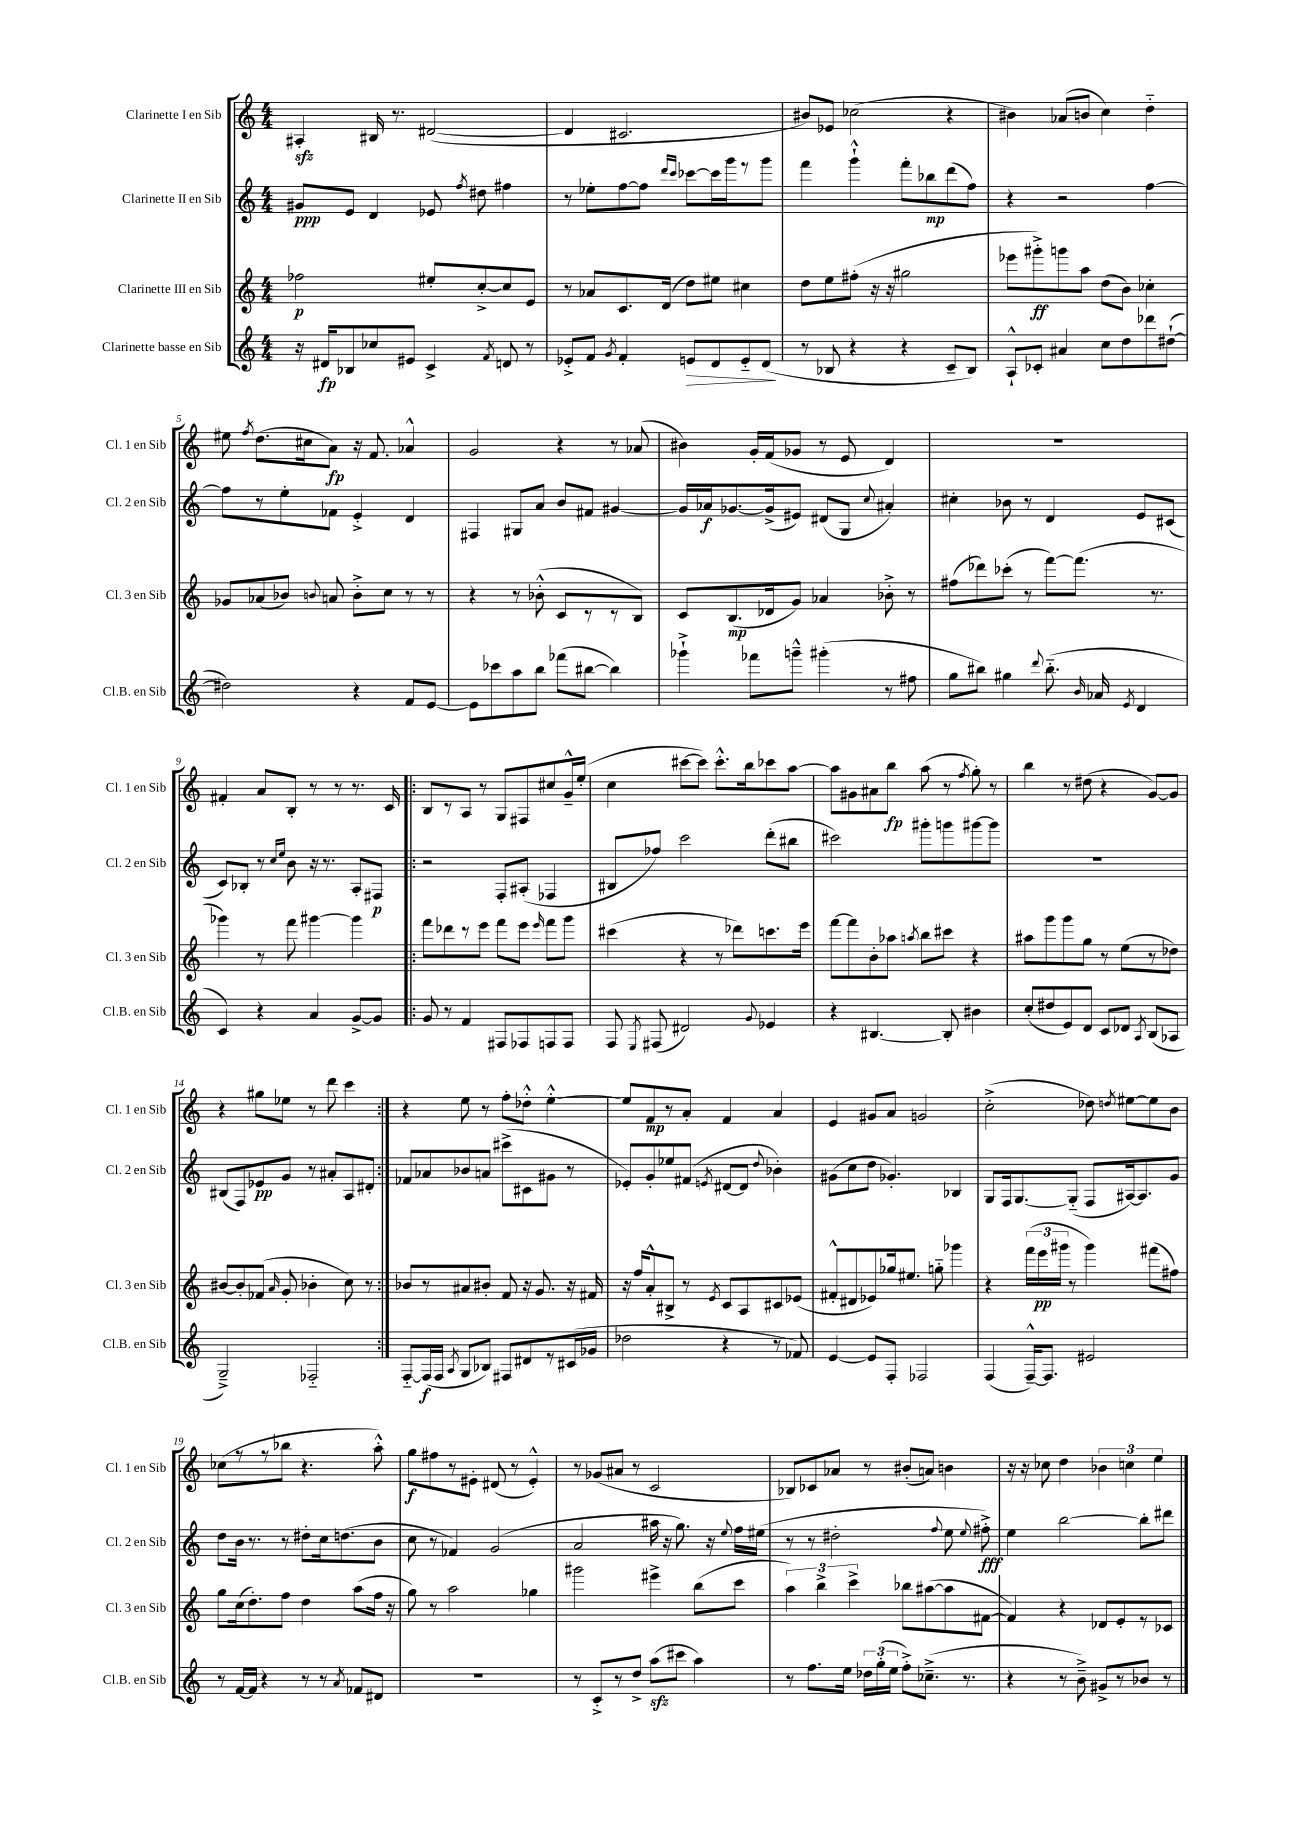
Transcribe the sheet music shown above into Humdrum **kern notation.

**kern	**kern	**kern	**kern
*staff4	*staff3	*staff2	*staff1
*clefG2	*clefG2	*clefG2	*clefG2
*k[]	*k[]	*k[]	*k[]
*M4/4	*M4/4	*M4/4	*M4/4
16r	2ff-\	8g#/L	4A#'/
16d#/LK	.	.	.
8B-/	.	8e/J	.
8cc-/	.	4d/	16B#/
.	.	.	8.r
8e#/J	.	.	.
4c^/	8ee#'/L	8e-/	([2d#/
.	.	8qff/	.
.	[8cc'^/	8dd#\	.
8qf/	.	.	.
8d/	8cc/]	4ff#\	.
8r	8e/J	.	.
=	=	=	=
8e-'^/L	8r	8r	4d#/]
8f/J	8a-/L	8ee-'\L	.
8qg/	.	.	.
4f'/	8.c/	[8ff\	2.c#/
.	.	8ff\]J	.
.	(16d/Jk	.	.
.	.	16qqddd/LL	.
.	.	16qqccc/JJ	.
8e/L	8dd\L)	[8ccc-\L	.
8d/	8ee#\J	16ccc-\]L	.
.	.	16ggg\J	.
8e'~/	4cc#\	8r	.
(8d/J	.	8ggg\J	.
=	=	=	=
8r	8dd\L	4fff\	8b#/L)
8B-/	8ee\	.	8e-/J
4r	(8ff#'\J	4ggg`^^\	(2cc-\
.	16r	.	.
.	16r	.	.
4r	2gg#\	8fff'\L	.
.	.	8bb-\	.
8c~/L	.	(8ddd\	4r
8B-/J)	.	8ff\J)	.
=	=	=	=
8A`^^/L	8eee-\L	4r	4b#\)
8c-'/J	8ggg#'^\)	.	.
4a#/	8ggg\	2r	(8a-/L
.	8aa\J	.	8b/J
8cc\L	(8dd\L	.	4cc\)
8dd\	8b\J)	.	.
8ddd-\	4cc-'\	[4ff\	4dd'~\
([8dd#`\J	.	.	.
=	=	=	=
2dd#\])	8g-/L	8ff\]L	8ee#\
.	.	.	8qff/
.	(8a-/	8r	(8.dd\L
.	8b-/J)	8ee'\	.
.	.	.	16cc#\k
.	8qqb/	.	.
.	8a/	8f-\J	8a\J)
4r	8b'^\L	4e'^/	16r
.	.	.	8.f/
.	8cc\J	.	.
8f/L	8r	4d/	4a-^^/
[8e/J	8r	.	.
=	=	=	=
8e\]L	4r	4F#/	2g/
8ccc-\	.	.	.
8aa\	8r	8G#/L	.
8bb\J	(8b-'^^\	8a/J	.
(8fff-\L	8c/L	8b/L	4r
[8bb#\J	8r	8f#/J	.
4bb#\])	8r	[4g#/	8r
.	8B/J)	.	(8a-/
=	=	=	=
4ggg-`^\	8c/L	16g#/]LL	4b#\)
.	.	16a-/J	.
.	(8.B/	[8.g-/	.
8fff-\L	.	.	16g'/LL
.	16d-/k	(16g-^/]k	(16f/J
8ggg~^^\J	8g/J)	8e#/J)	8g-/J
(4ggg#'\	4a-/	(8d#/L	8r
.	.	8G/J	8e/
.	.	8qqcc/	.
8r	8b-'^\	4a#'/)	4d/)
8ff#\	8r	.	.
=	=	=	=
8gg\L	(8ff#\L	4cc#'\	1r
8bb#\J)	8ddd-\)	.	.
4gg#\	(8ccc-'\J	8b-\	.
.	8r	8r	.
8qqddd/	.	.	.
(8.bb#'~\	[8fff\L)	4d/	.
.	(8.fff\]J	.	.
16qqb/	.	.	.
16a-/	.	.	.
8qe/	.	.	.
4d/	.	8e/L	.
.	8.r	.	.
.	.	(8c#/J	.
=	=	=	=
4c/)	4ggg-\)	8c/L)	4f#'/
.	.	8B-'/J	.
4r	8r	8r	8a/L
.	.	16qqcc/LL	.
.	.	16qqee/JJ	.
.	8fff\	8b\	8B'/J
4a/	[4ggg#\	16r	8r
.	.	8.r	.
.	.	.	8r
[8g^/L	4ggg#\]	8A'/L	8.r
8g/]J	.	8F#/J	.
.	.	.	16c/
=!|:	=!|:	=!|:	=!|:
8g/	8fff\L	2r	8B/L
8r	8ddd-\	.	8r
4f/	8r	.	8A/J
.	8eee\J	.	8r
8F#/L	8fff\L	8F'/L	8G/L
8F-/	8eee\J	(8A#'/J	8F#/
.	16qqeee/	.	.
8F/	8fff\L	4F-/	8cc#/
8F/J	8ggg\J	.	16g~^^/L
.	.	.	(16ee'/JJ
=	=	=	=
8F/	(4ccc#\	8B#/L	4cc\
8qE/	.	.	.
(8F#/	.	8ff-/J)	.
2d#/)	4r	2ccc\	[8ccc#\L
.	.	.	8ccc#\]J)
.	8r	.	8.ccc#'^^\L
.	8ddd-\L)	.	.
.	.	.	16bb\k
8qqg/	.	.	.
4e-/	8.ccc\	(8ddd'\L	8ccc-\
.	.	8bb#\J	[8aa\J
.	16eee\Jk	.	.
=	=	=	=
4r	[8fff\L	2ccc#\)	8aa\]L
.	8fff\]	.	8g#\
[4.B#/	8b'\	.	8a#\
.	8aa-\J	.	8bb\J
.	8qaa/	.	.
.	8bb\L	8ggg#'\L	(8aa\
8B#'/]	8ccc#\J	8ggg\	8r
.	.	.	8qff/
4b#\	4r	[8ggg#\	8gg'\)
.	.	8ggg#\]J	8r
=	=	=	=
(8cc'/L	8aa#\L	1r	4bb\
8dd#/	8ggg\	.	.
8e/)	8ggg\	.	8r
8d/J	8gg\J	.	(8dd#\
8c/L	8r	.	4r
8d-/J	(8ee\L	.	.
8qA/	.	.	.
(8B/L	8r	.	[8g/L)
8A-/J	8dd-\J)	.	8g/]J
=	=	=	=
2G~^/)	[8b#/L	(8B#/L	4r
.	8b#'/]	8F/)	.
.	(8f-/J	8e-/	8gg#\L
.	16qqa/	.	.
.	8g'/	8g/J	8ee-\J
2F-'~/	4b-'\	8r	8r
.	.	8a#'/L	8ddd\
.	8cc\)	8A/	4ccc\
.	8r	8d#'/J	.
=:|!	=:|!	=:|!	=:|!
[8F'~/L	8b-/L	8f-/L	4r
(16F/]L	8r	8a-/	.
16F/JJ	.	.	.
8qA/	.	.	.
8G/L	8a#/	8b-/	8ee\
8B-/J)	8b#'/J	8a/J	8r
8F#/L	8f/	(8ccc#^\L	8ff'\L
8d#/	16r	8c#\	8dd-'^^\J
.	8.g/	.	.
8r	.	8g#\J	[4ee'^^\
(16c#/L	16r	8r	.
16g-/JJ	16f#/	.	.
=	=	=	=
2dd-\	16r	8e-'/L)	8ee/]L
.	16ff/LK	.	.
.	8a'^^/	8g'/	8f/
.	8B#^/J	8ee-/	8r
.	8r	(8f#/J	8a'/J
.	8qe/	8qe/	.
4r	8c/L	[8d#/L	4f/
.	8A/	8d#/]J	.
.	.	8qqdd/	.
8r	8c#/	4b-'\)	4a/
8f-/)	(8e-/J	.	.
=	=	=	=
[4e/	8f#'^^/L	(8g#\L	4e/
.	8d#/	8cc\	.
8e/]L	8e-/)	8dd\J	8g#/L
8F'/J	16gg-/k	4.g-'/)	8a/J
.	8.ee#/J	.	.
2F-/	.	.	2g/
.	8gg'~\	.	.
.	4ggg-\	4B-/	.
=	=	=	=
(4F/	4r	8G/L	(2cc'^\
.	.	16F/k	.
.	.	[8.G/	.
[16F~^^/LK)	(24fff\LL	.	.
.	24eee\	.	.
8.F/]J	.	.	.
.	24ggg#\JJ	.	.
.	8r	(8G'~/]J	.
2e#/	4ggg#\)	8F/L	8dd-\)
.	.	.	8qdd/
.	.	[16A#/k)	[8ee#\L
.	.	8.A#/]	.
.	(8fff#\L	.	8ee#\]
.	8ff#\J)	8g/J	8b\J
=	=	=	=
8r	8gg\L	8dd\L	(8cc-\L
[16f/LL	(16cc\k	16b\Jk	8r
16f/]JJ	8.dd'\)	8.r	.
4r	.	.	8r
.	8ff\J	8r	8bb-\J
8r	4dd\	8dd#'\L	4.r
8r	.	16cc\k	.
.	.	(8.dd\	.
8qa/	.	.	.
8f-/L	(8aa\L	.	.
8d#/J	16ff\Jk	8b\J	8aa'^^\)
.	16r	.	.
=	=	=	=
1r	8gg\)	8cc\	8gg\L
.	8r	8r	8ff#\
.	2aa\	4f-/)	8r
.	.	.	8e#'\J
.	.	(2g/	(8d#/
.	.	.	8r
.	4gg-\	.	4e#'^^/)
=	=	=	=
8r	2ggg#\	2a/	8r
8c'^/L	.	.	(8g-/L
8r	.	.	8a#/J
8dd^/J	.	.	8r
(8aa\L	4eee#^\	16aa#\	2c/
.	.	16r	.
8ccc#\J	.	8.gg\)	.
4aa\)	(8bb\L	.	.
.	.	16r	.
.	.	8qqee/	.
.	8ccc\J	16ff\LL	.
.	.	(16ee#\JJ	.
=	=	=	=
8r	6aa\)	8r	8B-/L)
8.ff\L	.	8r	8c-/
.	6bb^\	.	.
.	.	2dd#'\	8a-/J
16ee\Jk	.	.	.
.	6ccc^\	.	.
24dd-\LL	.	.	8r
(24gg'\	.	.	.
24ee\JJ	.	.	.
8ff'^\L)	8bb-\L	.	(8b#'/L
(8.cc-~^\J	([8aa#\	.	8a/J)
.	.	8qqff/	.
.	8aa#\]	8ee\	4b\
8.r	.	.	.
.	.	8qqee/	.
.	[8f#\J	8ff#'^\)	.
=	=	=	=
4r	4f#/])	4ee\	16r
.	.	.	16r
.	.	.	8cc-\
8r	4r	[2bb\	4dd\
8b~^\)	.	.	.
8g#^/L	8d-/L	.	6b-\
8r	8e'/	.	.
.	.	.	6cc\
8b-/J	8r	8bb'\]L	.
.	.	.	6ee\
8r	8c-/J	8ddd#\J	.
==	==	==	==
*-	*-	*-	*-
